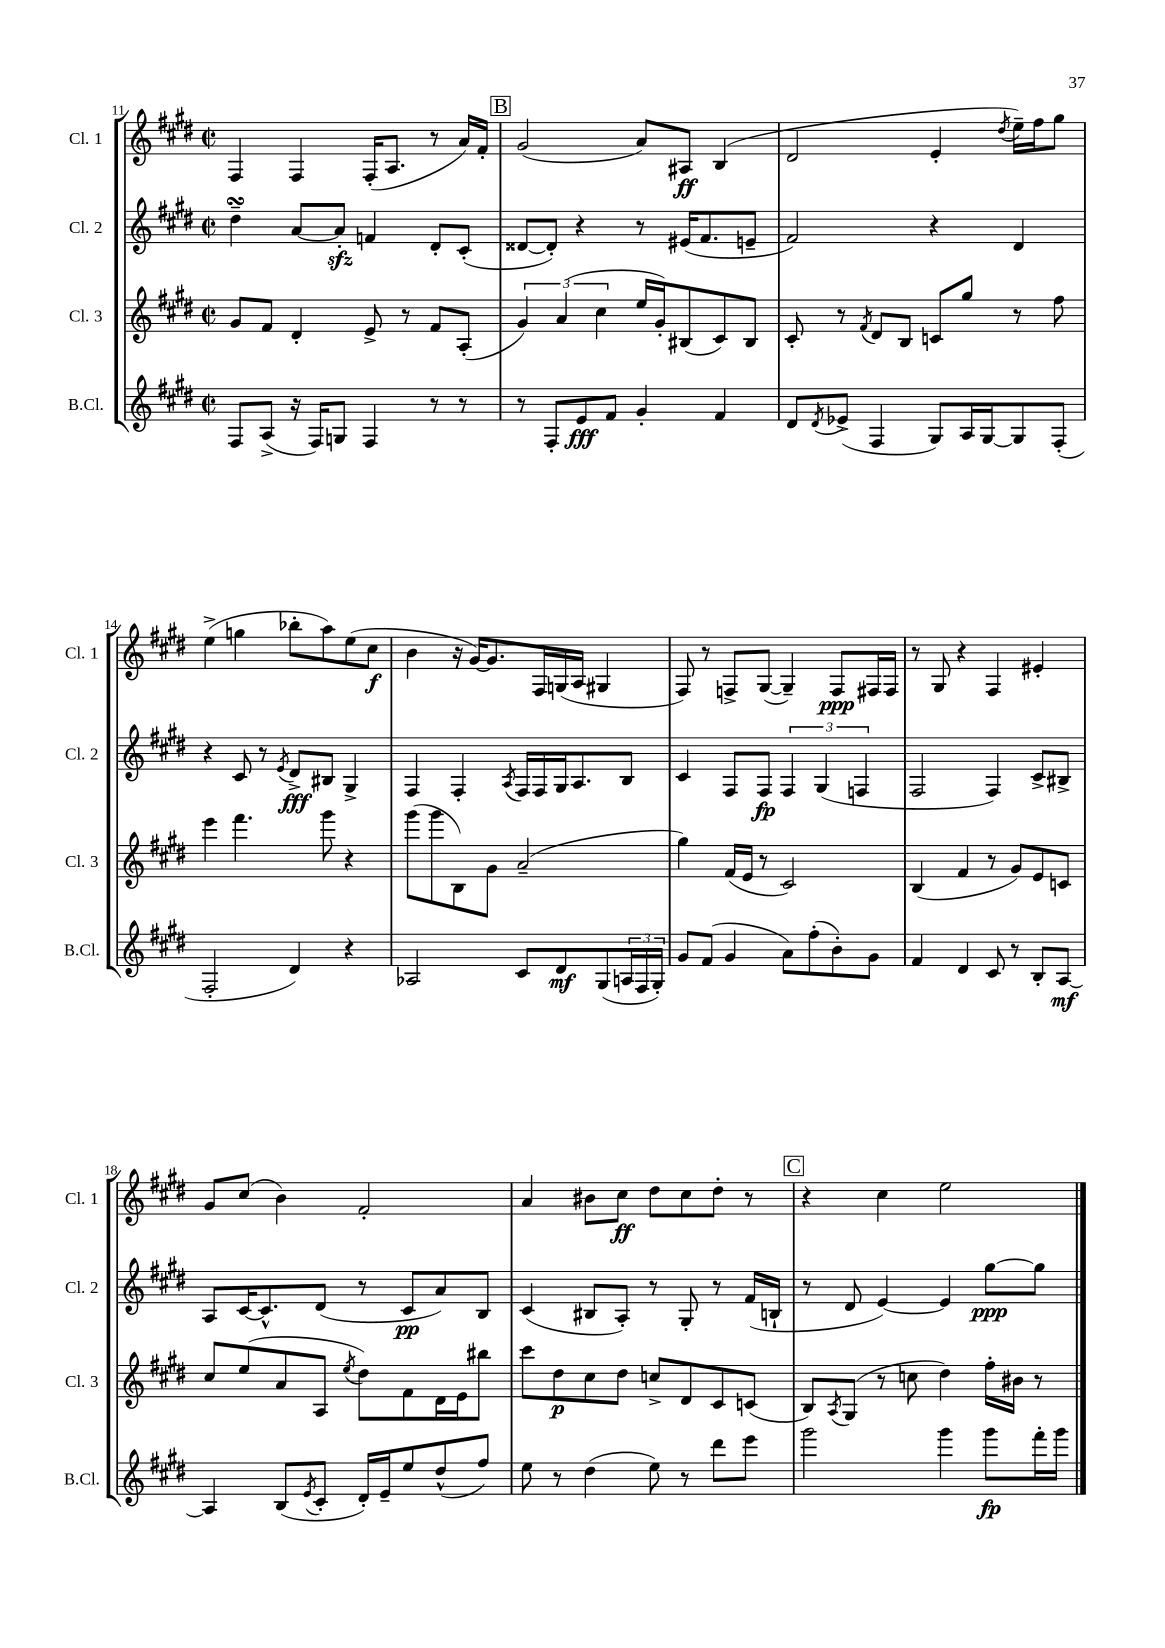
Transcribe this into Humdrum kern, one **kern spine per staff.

**kern	**dynam	**kern	**dynam	**kern	**dynam	**kern	**dynam
*part4	*part4	*part3	*part3	*part2	*part2	*part1	*part1
*staff4	*staff4	*staff3	*staff3	*staff2	*staff2	*staff1	*staff1
*I"B.Cl.	*	*I"Cl. 3	*	*I"Cl. 2	*	*I"Cl. 1	*
*I'B.Cl.	*	*I'Cl. 3	*	*I'Cl. 2	*	*I'Cl. 1	*
*clefG2	*	*clefG2	*	*clefG2	*	*clefG2	*
*k[f#c#g#d#]	*	*k[f#c#g#d#]	*	*k[f#c#g#d#]	*	*k[f#c#g#d#]	*
*M2/2	*	*M2/2	*	*M2/2	*	*M2/2	*
*met(c|)	*	*met(c|)	*	*met(c|)	*	*met(c|)	*
=11	=11	=11	=11	=11	=11	=11	=11
8F#/L	.	8g#/L	.	4dd#sSsS~\	.	4F#/	.
(8A^/J	.	8f#/J	.	.	.	.	.
16r	.	4d#'/	.	[8a/L	.	4F#/	.
16F#/KL)	.	.	.	.	.	.	.
8Gn/J	.	.	.	8azz'/J]	.	.	.
4F#/	.	8e^/	.	4fn/	.	(16F#'/KL	.
.	.	.	.	.	.	8.A/J	.
.	.	8r	.	.	.	.	.
8r	.	8f#/L	.	8d#'/L	.	8r	.
8r	.	(8A'/J	.	(8c#'/J	.	16a/LL)	.
.	.	.	.	.	.	16f#'/JJ	.
!!LO:REH:place=s1:t=B
=12	=12	=12	=12	=12	=12	=12	=12
8r	.	6g#/)	.	[8d##X/L	.	(2g#/	.
8F#'/L	.	.	.	8d##'/J])	.	.	.
.	.	(6a/	.	.	.	.	.
8e/	fff	.	.	4r	.	.	.
.	.	6cc#\	.	.	.	.	.
8f#/J	.	.	.	.	.	.	.
4g#'/	.	16ee/LL	.	8r	.	8a/L)	.
.	.	16g#'/J)	.	.	.	.	.
.	.	(8B#X/	.	(16e#X/KL	.	8A#X/J	ff
.	.	.	.	8.f#/	.	.	.
4f#/	.	8c#/)	.	.	.	(4B/	.
.	.	8B#/J	.	8en~/J	.	.	.
=13	=13	=13	=13	=13	=13	=13	=13
8d#/L	.	8c#'/	.	2f#/)	.	2d#/	.
8qd#/	.	.	.	.	.	.	.
(8e-X^/J	.	8r	.	.	.	.	.
.	.	8qf#/	.	.	.	.	.
4F#/	.	8d#/L	.	.	.	.	.
.	.	8B/J	.	.	.	.	.
8G#/L)	.	8cn/L	.	4r	.	4e'/	.
16A/L	.	8gg#/J	.	.	.	.	.
[16G#/J	.	.	.	.	.	.	.
.	.	.	.	.	.	8qdd#/	.
8G#/]	.	8r	.	4d#/	.	16ee~\LL)	.
.	.	.	.	.	.	16ff#\J	.
(8F#'/J	.	8ff#\	.	.	.	8gg#\J	.
!!LO:LB:g=z
=14	=14	=14	=14	=14	=14	=14	=14
2F#'/	.	4eee\	.	4r	.	(4ee^\	.
.	.	4.fff#\	.	8c#/	.	4ggn\	.
.	.	.	.	8r	.	.	.
.	.	.	.	8qe/	.	.	.
4d#/)	.	.	.	8d#^/L	fff	8bb-X'\L	.
.	.	8ggg#\	.	8B#X/J	.	8aa\)	.
4r	.	4r	.	4G#^/	.	(8ee\	.
.	.	.	.	.	.	8cc#\J	f
=15	=15	=15	=15	=15	=15	=15	=15
2A-X/	.	(8ggg#\L	.	4F#/	.	4b\	.
.	.	8ggg#\	.	.	.	.	.
.	.	8B\)	.	4F#'/	.	16r	.
.	.	.	.	.	.	[16g#/KL)	.
.	.	8g#\J	.	.	.	8.g#/]	.
.	.	.	.	8qA/	.	.	.
8c#/L	.	(2a~/	.	16F#/LL	.	.	.
.	.	.	.	16F#/	.	16F#/L	.
8d#/	mf	.	.	16G#/J	.	(16Gn/	.
.	.	.	.	8.A/	.	16A/JJ	.
(8G#/	.	.	.	.	.	4G#X/	.
24An/L	.	.	.	8B/J	.	.	.
24F#/	.	.	.	.	.	.	.
24G#'/JJ)	.	.	.	.	.	.	.
=16	=16	=16	=16	=16	=16	=16	=16
8g#/L	.	4gg#\)	.	4c#/	.	8F#/)	.
(8f#/J	.	.	.	.	.	8r	.
4g#/	.	(16f#/LL	.	8F#/L	.	8Fn^/L	.
.	.	16e/JJ	.	.	.	.	.
.	.	8r	.	8F#/J	fp	([8G#/J	.
8a\L)	.	2c#/)	.	6F#/	.	4G#~/])	.
(8ff#'\	.	.	.	.	.	.	.
.	.	.	.	(6G#/	.	.	.
8b'\)	.	.	.	.	.	8F/L	ppp
.	.	.	.	6Fn/	.	.	.
8g#\J	.	.	.	.	.	16F#X/L	.
.	.	.	.	.	.	16F#/JJ	.
=17	=17	=17	=17	=17	=17	=17	=17
4f#/	.	(4B/	.	2F#/	.	8r	.
.	.	.	.	.	.	8G#/	.
4d#/	.	4f#/	.	.	.	4r	.
8c#/	.	8r	.	4F#/)	.	4F#/	.
8r	.	8g#/L)	.	.	.	.	.
8B'/L	.	8e/	.	8c#^/L	.	4e#X'/	.
[8A/J	mf	8cn/J	.	8B#X^/J	.	.	.
!!LO:LB:g=z
=18	=18	=18	=18	=18	=18	=18	=18
4A/]	.	8cc#/L	.	8A/L	.	8g#/L	.
.	.	(8ee/	.	[16c#/K	.	(8cc#/J	.
.	.	.	.	8.c#^^/]	.	.	.
(8B/L	.	8a/	.	.	.	4b\)	.
8qe/	.	.	.	.	.	.	.
8c#'/J	.	8A/J	.	(8d#/J	.	.	.
.	.	8qee/	.	.	.	.	.
16d#'/LL)	.	8dd#\L)	.	8r	.	2f#'/	.
16e~/J	.	.	.	.	.	.	.
8ee/	.	8f#\	.	8c#/L	pp	.	.
(8dd#^^/	.	16d#\L	.	8a/)	.	.	.
.	.	16e\J	.	.	.	.	.
8ff#/J)	.	8bb#X\J	.	8B/J	.	.	.
=19	=19	=19	=19	=19	=19	=19	=19
8ee\	.	8ccc#\L	.	(4c#/	.	4a/	.
8r	.	8dd#\	p	.	.	.	.
(4dd#\	.	8cc#\	.	8B#X/L	.	8b#X\L	.
.	.	8dd#\J	.	8A'/J)	.	8cc#\J	ff
8ee\)	.	8ccn^/L	.	8r	.	8dd#\L	.
8r	.	8d#/	.	8G#'/	.	8cc#\	.
8ddd#\L	.	8c#/	.	8r	.	8dd#'\J	.
8eee\J	.	(8cn/J	.	(16f#/LL	.	8r	.
.	.	.	.	16Bn`/JJ	.	.	.
!!LO:REH:place=s1:t=C
=20	=20	=20	=20	=20	=20	=20	=20
2ggg#\	.	8B/L)	.	8r	.	4r	.
.	.	8qA/	.	.	.	.	.
.	.	(8G#/J	.	8d#/	.	.	.
.	.	8r	.	[4e/)	.	4cc#\	.
.	.	8ccn\	.	.	.	.	.
4ggg#\	.	4dd#\)	.	4e/]	.	2ee\	.
8ggg#\L	fp	16ff#'\LL	.	[8gg#\L	ppp	.	.
.	.	16b#X\JJ	.	.	.	.	.
16fff#'\L	.	8r	.	8gg#\J]	.	.	.
16ggg#\JJ	.	.	.	.	.	.	.
==	==	==	==	==	==	==	==
*-	*-	*-	*-	*-	*-	*-	*-
